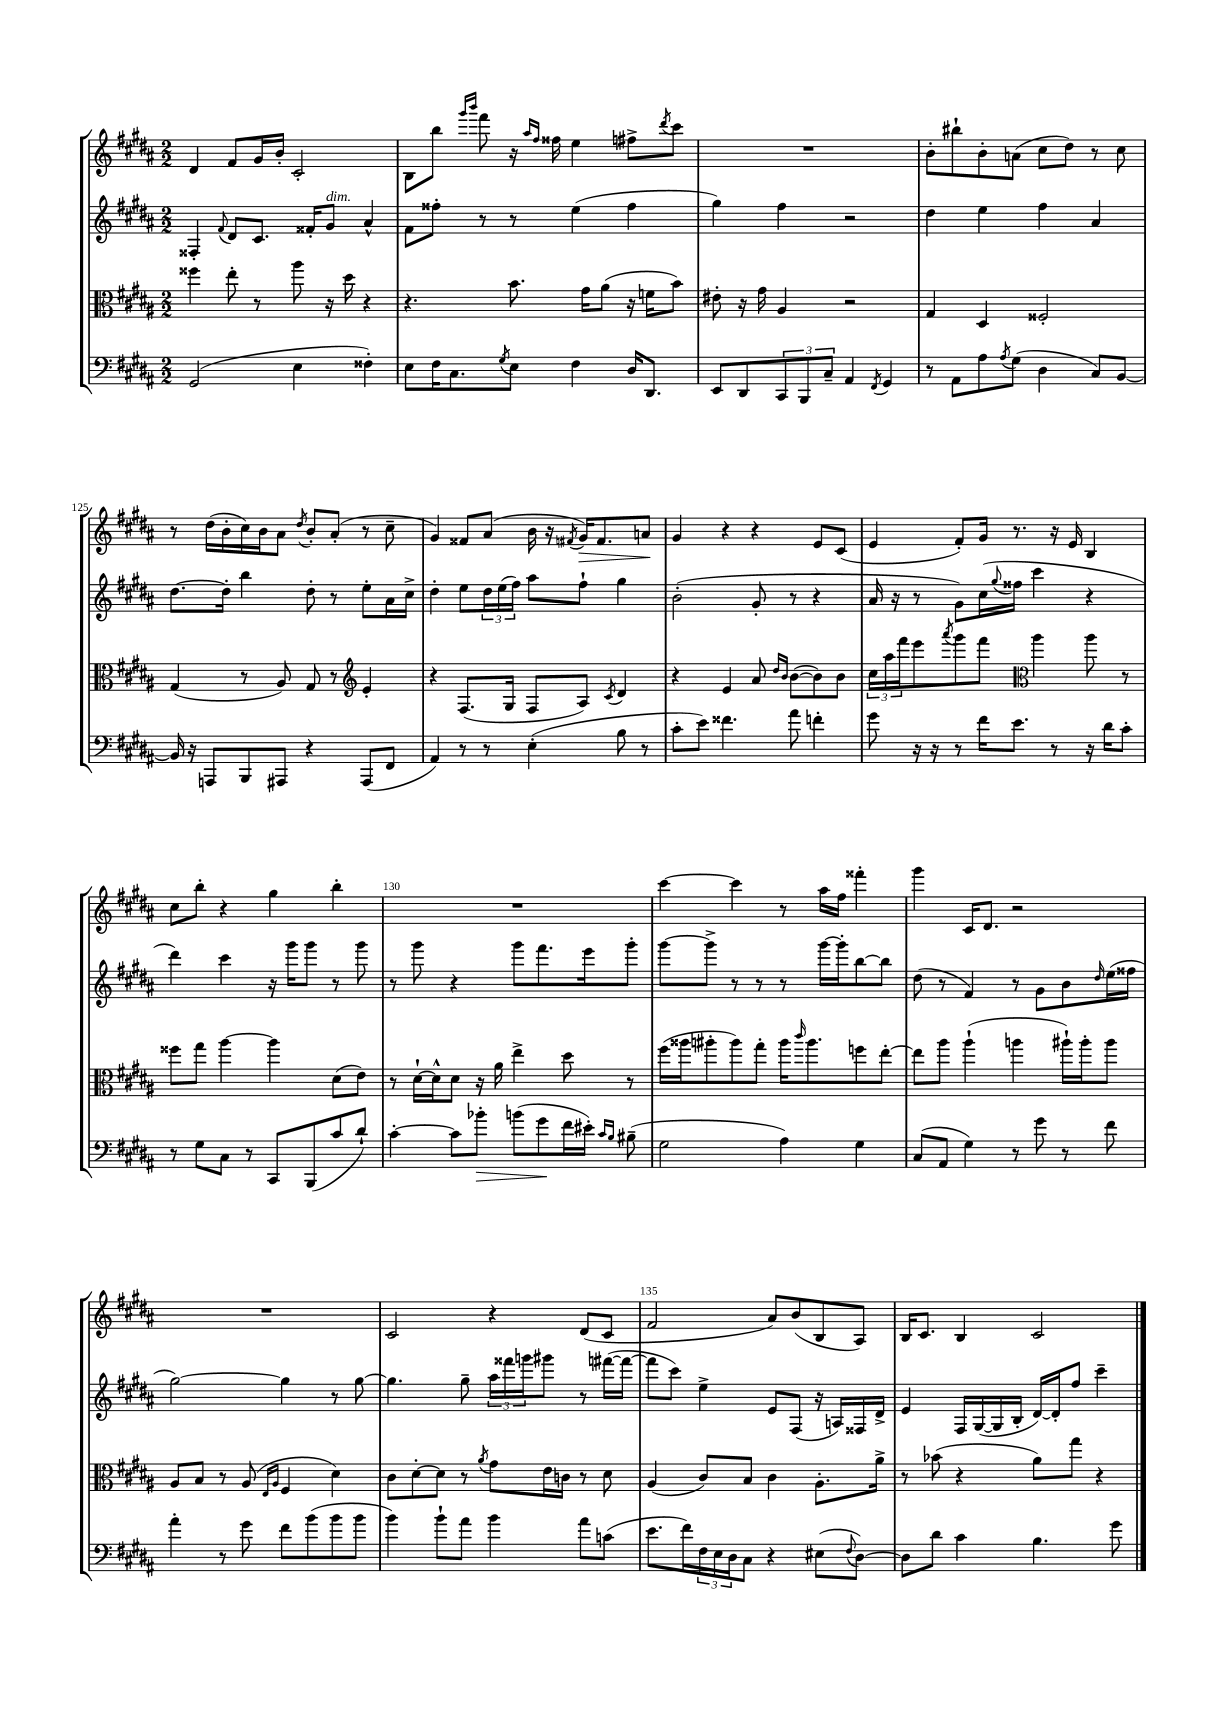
<<
\new StaffGroup <<
\new Staff = "s0" {
    \clef treble \key b \major \numericTimeSignature \time 2/2
    dis'4 fis'8 gis'16 b'16-. cis'2-. |
    b8 b''8 \grace { gis'''16 b'''16 } fis'''8 r16 \grace { ais''16 fis''16 } fisis''16 e''4 fis''8-> \acciaccatura { dis'''8 } cis'''8 |
    R1 |
    b'8-. bis''8-! b'8-. a'8( cis''8 dis''8) r8 cis''8 |
    r8 dis''16( b'16-. cis''16) b'16 ais'8 \acciaccatura { dis''8 } b'8-. ais'8-.( r8 cis''8-- |
    gis'4) fisis'8 ais'8( b'16 r16 \acciaccatura { fis'8 } gis'16\>) fis'8. a'8\! |
    gis'4 r4 r4 e'8 cis'8( |
    e'4 fis'8-.) gis'16 r8. r16 e'16 b4 |
    cis''8 b''8-. r4 gis''4 b''4-. |
    R1 |
    cis'''4~ cis'''4 r8 ais''16 fis''16 fisis'''4-. |
    gis'''4 cis'16 dis'8. r2 |
    R1 |
    cis'2 r4 dis'8( cis'8 |
    fis'2 ais'8) b'8( b8 ais8) |
    b16 cis'8. b4 cis'2 \bar "|." |
}
\new Staff = "s1" {
    \clef treble \key b \major \numericTimeSignature \time 2/2
    fisis4-. \appoggiatura { fis'8 } dis'8 cis'8. fisis'16-. gis'8^\markup { \italic "dim." } ais'4-^ |
    fis'8 fisis''8-. r8 r8 e''4( fisis''4 |
    gis''4) fis''4 r2 |
    dis''4 e''4 fis''4 ais'4 |
    dis''8.~ dis''16-. b''4 dis''8-. r8 e''8-. ais'16 cis''16-> |
    dis''4-. e''8 \tuplet 3/2 { dis''16 e''16( fis''16) } ais''8 fis''8-! gis''4 |
    b'2-.( gis'8-. r8 r4 |
    ais'16 r16 r8 gis'8) cis''16( \appoggiatura { gis''8 } fisis''16 cis'''4 r4 |
    dis'''4) cis'''4 r16 gis'''16 gis'''8 r8 gis'''8 |
    r8 gis'''8 r4 gis'''8 fis'''8. e'''16 gis'''8-. |
    gis'''8~ gis'''8-> r8 r8 r8 gis'''16~ gis'''16-. b''8~ b''8 |
    dis''8( r8 fis'4) r8 gis'8 b'8 \grace { dis''16 } e''16( fisis''16 |
    gis''2~) gis''4 r8 gis''8~ |
    gis''4. gis''8-- \tuplet 3/2 { ais''16 fisis'''16 g'''16 } gis'''8 r8 fis'''16~( fis'''16~ |
    fis'''8 cis'''8) e''4-> e'8 fis8( r16 a16) fisis16 dis'16-> |
    e'4 fis16 gis16~( gis16 b16-. dis'16~) dis'16-. fis''8 cis'''4-- \bar "|." |
}
\new Staff = "s2" {
    \clef alto \key b \major \numericTimeSignature \time 2/2
    fisis''4 e''8-. r8 ais''8 r16 dis''16 r4 |
    r4. b'8. gis'16 ais'8( r16 f'16 b'8) |
    eis'8-. r16 gis'16 ais4 r2 |
    gis4 dis4 fisis2-. |
    gis4( r8 ais8) gis8 r8 \clef treble e'4-. |
    r4 fis8.( gis16 fis8 ais8) \acciaccatura { cis'8 } dis'4 |
    r4 e'4 ais'8 \grace { dis''16 b'16 } b'8~( b'8) b'8 |
    \tuplet 3/2 { cis''16 ais''16 fis'''16 } e'''8 \acciaccatura { ais'''8 } gis'''8 fis'''8 \clef alto ais''4 ais''8 r8 |
    fisis''8 gis''8 ais''4~ ais''4 dis'8( e'8) |
    r8 dis'16~-! dis'16-^ dis'8 r16 ais'16 e''4-> dis''8 r8 |
    fis''16( aisis''16 ais''8-. ais''8) gis''8-. ais''16 \grace { cis'''16 } ais''8. f''8 e''8~-. |
    e''8 ais''8 ais''4-!( a''4 ais''16-!) ais''16-. ais''8 |
    ais8 b8 r8 ais8( \grace { e16 ais16 } fis4 dis'4) |
    cis'8 dis'8~-. dis'8 r8 \acciaccatura { ais'8 } gis'8 e'16 c'16 r8 dis'8 |
    ais4( cis'8) b8 cis'4 ais8.-. ais'16-> |
    r8 bes'8( r4 ais'8) gis''8 r4 \bar "|." |
}
\new Staff = "s3" {
    \clef bass \key b \major \numericTimeSignature \time 2/2
    gis,2( e4 fisis4-.) |
    e8 fis16 cis8. \acciaccatura { gis8 } e8 fis4 dis16 dis,8. |
    e,8 dis,8 \tuplet 3/2 { cis,8 b,,8 cis8-- } ais,4 \acciaccatura { fis,8 } gis,4 |
    r8 ais,8 ais8 \acciaccatura { ais8 } gis8( dis4 cis8) b,8~ |
    b,16 r16 a,,8 b,,8 ais,,8 r4 ais,,8( fis,8 |
    ais,4) r8 r8 e4-.( b8 r8 |
    cis'8-. e'8) fisis'4. ais'8 f'4-. |
    gis'8 r16 r16 r8 fis'16 e'8. r8 r16 dis'16 cis'8-. |
    r8 gis8 cis8 r8 cis,8 b,,8( cis'8 dis'8-!) |
    cis'4~-. cis'8 bes'8-.\> b'8( gis'8\! fis'16 eis'16-.) \grace { cis'16 b16 } bis8--( |
    gis2 ais4) gis4 |
    cis8( ais,8 gis4) r8 gis'8 r8 fis'8 |
    ais'4-. r8 gis'8 fis'8 b'8( b'8 b'8 |
    b'4) b'8-! ais'8 b'4 ais'8 c'8( |
    e'8. fis'16) \tuplet 3/2 { fis16 e16 dis16 } cis8 r4 eis8( \appoggiatura { fis8 } dis8~) |
    dis8 dis'8 cis'4 b4. gis'8 \bar "|." |
}
>>
>>
\layout { \context { \Score currentBarNumber = #121 \override BarNumber.break-visibility = ##(#f #t #t) barNumberVisibility = #(every-nth-bar-number-visible 5) } }
